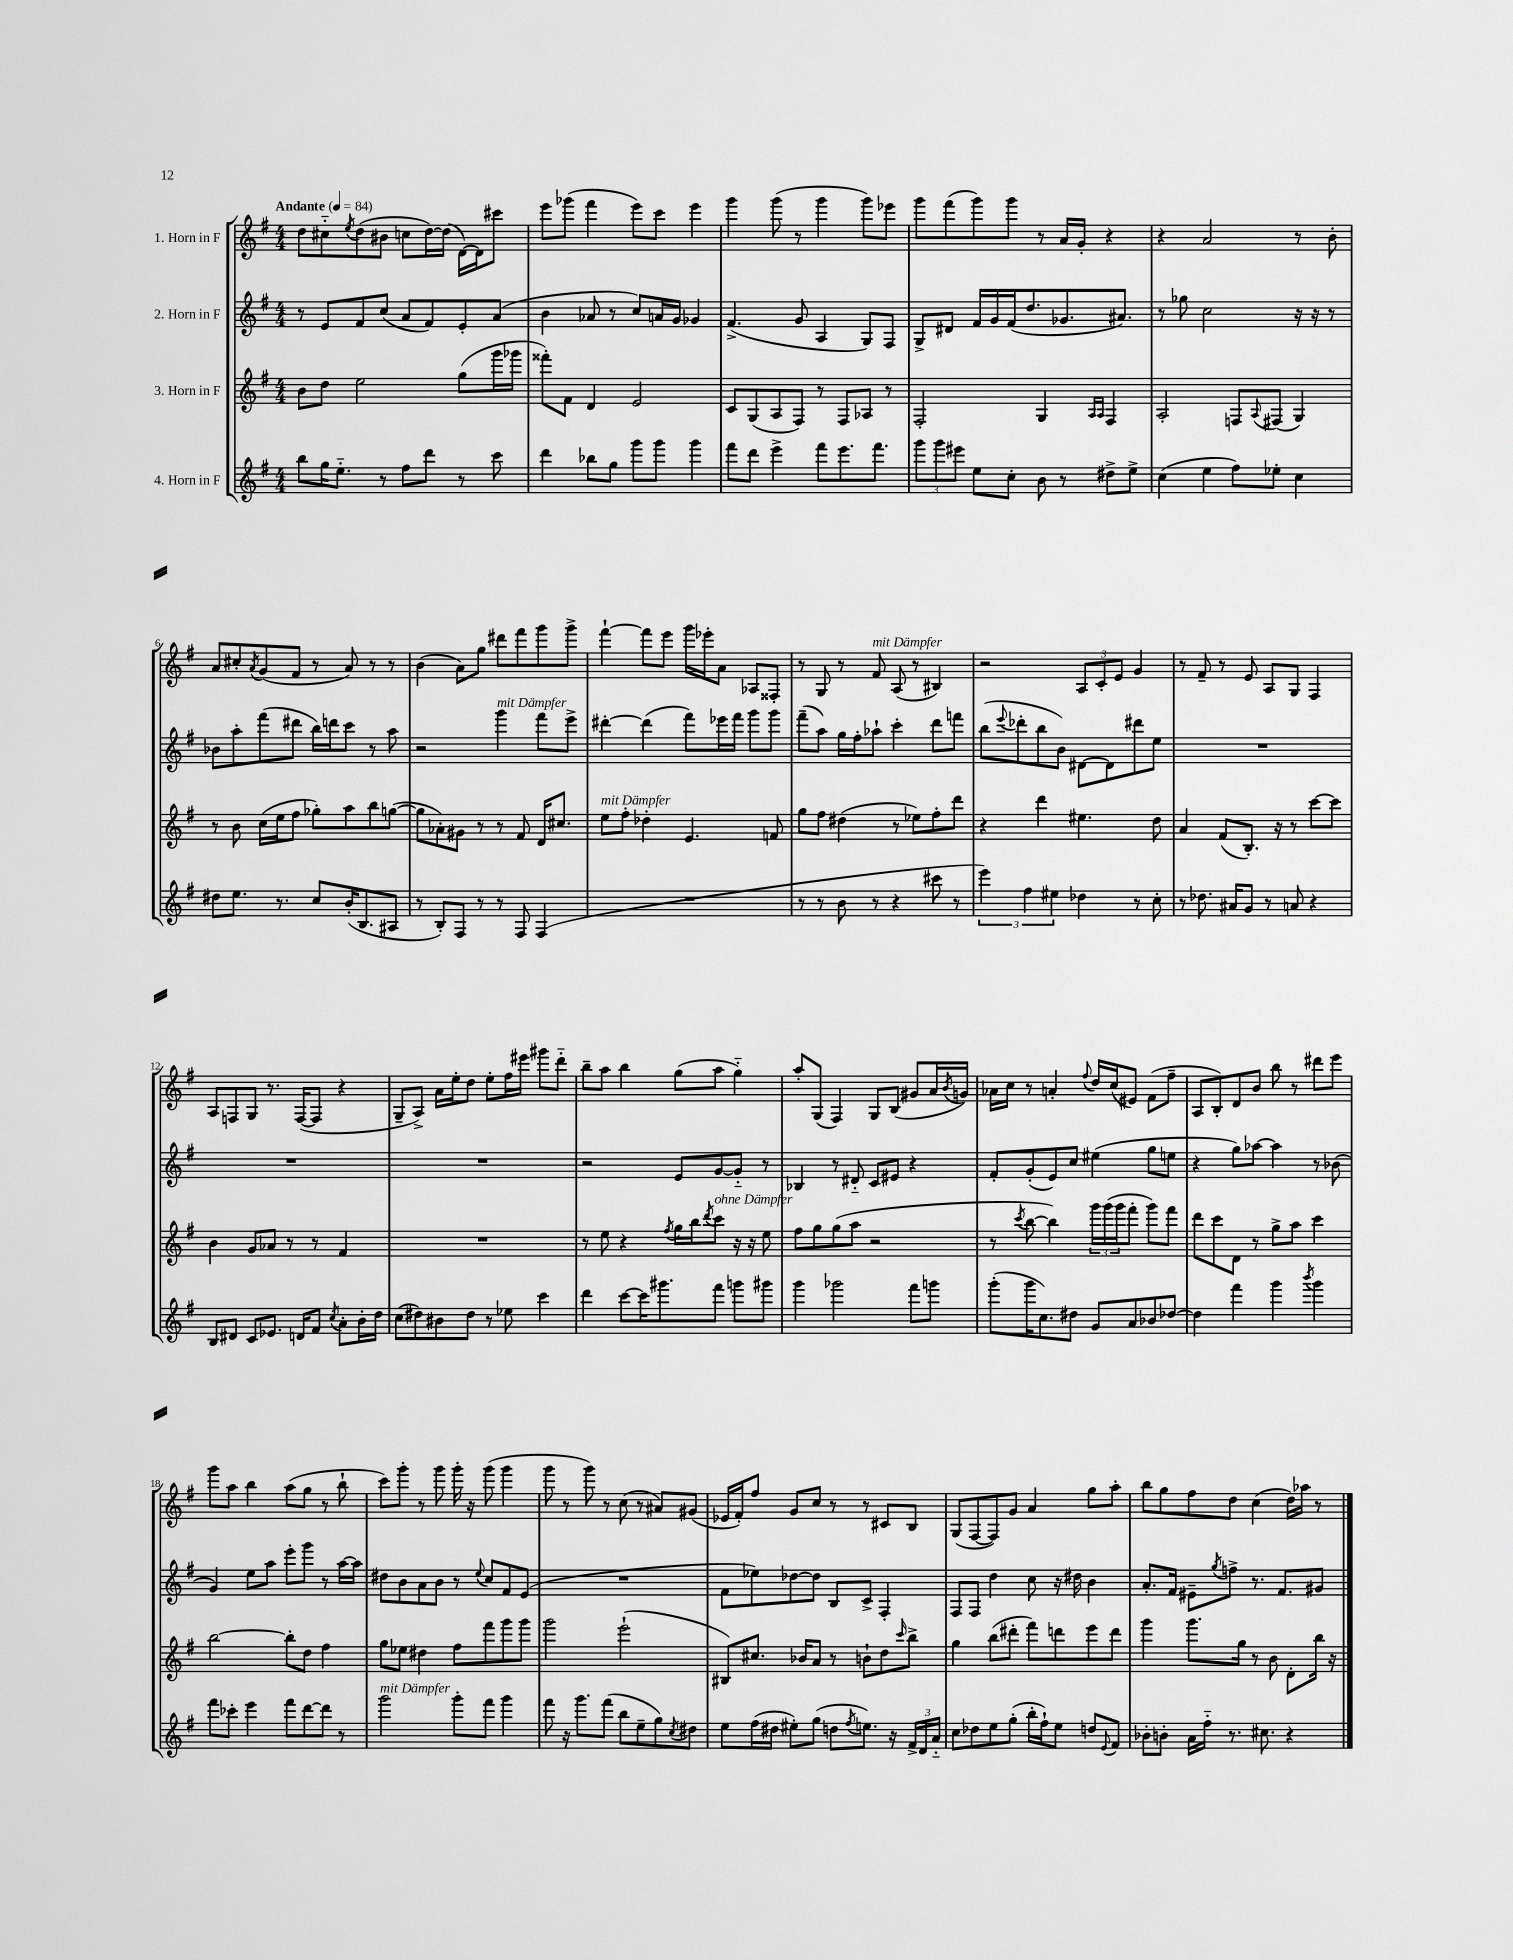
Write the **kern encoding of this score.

**kern	**kern	**kern	**kern
*part4	*part3	*part2	*part1
*staff4	*staff3	*staff2	*staff1
*I"4. Horn in F	*I"3. Horn in F	*I"2. Horn in F	*I"1. Horn in F
*clefG2	*clefG2	*clefG2	*clefG2
*k[f#]	*k[f#]	*k[f#]	*k[f#]
*M4/4	*M4/4	*M4/4	*M4/4
*MM84	*MM84	*MM84	*MM84
=1	=1	=1	=1
!	!	!	!LO:TX:a:B:t=Andante
8bb\L	8b\L	8r	8dd\L
16gg\K	8dd\J	8e/L	8cc#X\
8.ee\J	.	.	.
.	.	.	8qee/
.	2ee\	8f#/	(8dd\
8r	.	(8cc/J	8b#X\J
8ff#\L	.	8a/L	8ccn\L
8ddd\J	.	8f#/)	[16dd\L)
.	.	.	(16dd\JJ]
8r	(8gg\L	8e'/	[16d\LL)
.	.	.	16d\J]
8ccc\	16ggg\L	(8a/J	8ccc#X\J
.	16ggg-X\JJ	.	.
=2	=2	=2	=2
4ddd\	8fff##X'\L)	4b\	8eee\L
.	8f#\J	.	(8ggg-X\J
8bb-X\L	4d/	8a-X/	4fff#\
8gg\J	.	8r	.
8ggg\L	2e/	8cc/L)	8eee\L)
8ggg\J	.	16an/L	8ccc\J
.	.	16g/JJ	.
4ggg\	.	4g-X/	4eee\
=3	=3	=3	=3
8fff#\L	8c/L	(4.f#^/	4ggg\
8ddd\J	(8G/	.	.
4eee^\	8A/	.	(8ggg\
.	8F#/J)	8g/	8r
8fff#\L	8r	4A/	4ggg\
8.eee\	8F#/L	.	.
.	8A-X/J	8G/L)	8ggg\L)
8.fff#\J	.	.	.
.	8r	8F#/J	8eee-X\J
=4	=4	=4	=4
12ggg\L	2F#'/	8G^/L	8ggg\L
12ggg\	.	.	.
.	.	8d#X/J	(8fff#\
12eee#X\J	.	.	.
8ee\L	.	16f#/LL	8ggg\)
.	.	16g/	.
8cc'\J	.	(16f#/J	8ggg\J
.	.	8.dd/	.
8b\	4G/	.	8r
8r	.	8.g-X/	16a/LL
.	.	.	16g'/JJ
.	16qqA/LL	.	.
.	16qqA/JJ	.	.
8dd#X^\L	4F#/	.	4r
.	.	8.a#X/J)	.
8ee^\J	.	.	.
=5	=5	=5	=5
(4cc\	2A'/	8r	4r
.	.	8gg-X\	.
4ee\	.	2cc\	2a/
8ff#\L)	8Fn/L	.	.
.	8qqA/	.	.
8ee-X'\J	(8F#X/J	.	.
4cc\	4G/)	16r	8r
.	.	16r	.
.	.	8r	8b'\
!!LO:LB:g=z
=6	=6	=6	=6
8dd#X\L	8r	8b-X\L	8a/L
8.ee\J	8b\	8aa'\	8cc#X'/
.	.	.	8qa/
.	(16cc\LL	(8fff#\	(8g/
8.r	16ee\J	.	.
.	8ff#\J	8ddd#X\J	8f#/J
8cc/L	8gg-X'\L)	16bb\LL)	8r
.	.	16dddn\J	.
(16b'/K	8aa\	8ccc\J	8a/)
8.B/	.	.	.
.	8bb\	8r	8r
8A#X/J	([8ggn\J	8aa\	8r
=7	=7	=7	=7
8r	8gg\L]	2r	(4b\
8B'/L)	8a-X'\)	.	.
8F#/J	8g#X\J	.	8a\L)
8r	8r	.	8gg\J
!	!	!LO:TX:a:i:t=mit Dämpfer	!
8r	8r	4ggg\	8ddd#X\L
8F#/	8f#/	.	8fff#\
(4F#/	16d/KL	8fff#\L	8ggg\
.	8.cc#X/J	.	.
.	.	8eee^\J	8ggg^\J
=8	=8	=8	=8
!	!LO:TX:a:i:t=mit Dämpfer	!	!
1r	8ee\L	[4ddd#X'\	[4fff#`\
.	8ff#'\J	.	.
.	4dd-X'\	(4ddd#\]	8fff#\L]
.	.	.	8eee\J
.	4.e/	8fff#\L)	16ggg\LL
.	.	.	16eee-X'\J
.	.	16eee-X\L	8a\J
.	.	16fff#\JJ	.
.	.	8ggg\L	8A-X/L
.	8fn/	8ggg\J	8F##X'/J
=9	=9	=9	=9
8r	8gg\L	(8fff#~\L	8r
8r	8ff#\J	8aa\J)	8G/
8b\	(4dd#X\	16gg\LL	8r
.	.	16ff#'\J	.
!	!	!	!LO:TX:a:i:t=mit Dämpfer
8r	.	8aa-X`\J	8f#/
4r	8r	4ccc'\	(8A/
.	8ee-X\L)	.	8r
8ccc#X\	8ff#'\	8ddd\L	4B#X/)
8r	8ddd\J	8fffn\J	.
=10	=10	=10	=10
6eee\)	4r	(8bb\L	2r
.	.	8qqeee/	.
.	.	8ddd-X'\	.
6ff#\	.	.	.
.	4ddd\	8bb\	.
6ee#X\	.	.	.
.	.	8b\J)	.
4dd-X\	4.ee#X\	[8d#X\L	12A/L
.	.	.	12c'/
.	.	8d#\]	.
.	.	.	12e/J
8r	.	8ddd#X\	4g/
8cc'\	8dd\	8ee\J	.
=11	=11	=11	=11
8r	4a/	1r	8r
8.dd-X\	.	.	8f#~/
.	(8f#/L	.	8r
16a#X/KL	.	.	.
8g/J	8.B'/J)	.	8e/
8r	.	.	8A/L
.	16r	.	.
8an/	8r	.	8G/J
4r	[8ccc\L	.	4F#/
.	8ccc\J]	.	.
!!LO:LB:g=z
=12	=12	=12	=12
8B/L	4b\	1r	8A/L
8d#X/J	.	.	8Fn/
8c/L	8g/L	.	8G/J
8.e-X/J	8a-X/J	.	8.r
.	8r	.	.
16dn/KL	.	.	([16F/KL
8f#/J	8r	.	8F/J]
8qcc/	.	.	.
8a'\L	4f#/	.	4r
16b'\L	.	.	.
16dd\JJ	.	.	.
=13	=13	=13	=13
(8cc\L	1r	1r	8G~/L
8dd#X\)	.	.	8A^/J)
8b#X\	.	.	16a\LL
.	.	.	16ee'\J
8dd#\J	.	.	8dd\J
8r	.	.	8ee'\L
8ee-X\	.	.	16ff#\L
.	.	.	16eee#X\JJ
4ccc\	.	.	8ggg#X\L
.	.	.	8ddd\J
=14	=14	=14	=14
4ddd\	8r	2r	8bb~\L
.	8ee\	.	8aa\J
[8ccc\L	4r	.	4bb\
16ccc\K]	.	.	.
8.ggg#X\	.	.	.
.	8qff#/	.	.
.	16gg\LL	8e/L	(8gg\L
.	16bb\J	.	.
.	8qddd/	.	.
!	!LO:TX:a:i:t=ohne Dämpfer	!	!
8fff#\J	8ccc\J	[8g/	8aa\J
8gggn\L	16r	8g/J]	4gg\)
.	16r	.	.
8ggg#X\J	8ee\	8r	.
=15	=15	=15	=15
4ggg\	8ff#\L	4B-X/	8aa'/L
.	8gg\	.	(8G/J
2ggg-X\	(8gg\	8r	4F#/)
.	8aa\J	8d#X/	.
.	2r	8c/L	8G/L
.	.	8e#X/J	(8B/J
8fff#\L	.	4r	8g#X/L
8gggn\J	.	.	16a/L
.	.	.	8qb/
.	.	.	16gn/JJ)
=16	=16	=16	=16
(8ggg'\L	8r	8f#'/L	16a-X\LL
.	.	.	16cc\JJ
.	8qccc/	.	.
16ggg\K	[8bb\	(8g'/	8r
8.cc\)	.	.	.
.	4bb\])	8e/)	4an'/
8dd#X\J	.	8cc/J	.
.	.	.	8qqff#/
8g/L	24ggg\LL	(4ee#X\	16dd/LL
.	(24ggg\	.	.
.	.	.	(16cc/J
.	24ggg\J	.	.
8a/	8fff#'\J	.	8e#X/J)
8b-X/	8ggg\L)	8gg\L	(8f#\L
[8dd-X/J	8fff#\J	8een\J	8ff#~\J
=17	=17	=17	=17
4dd-\]	8ddd\L	4r	8A/L
.	8ccc\	.	8B'/)
4fff#\	8d\J	8gg\L)	8d/
.	8r	[8aa-X\J	8b/J
4ggg\	8gg^\L	4aa-\]	8bb\
.	8aa\J	.	8r
8qbbb/	.	.	.
4ggg\	4ccc\	8r	8ddd#X\L
.	.	(8b-X\	8eee\J
!!LO:LB:g=z
=18	=18	=18	=18
8fff#\L	[2bb\	4g/)	8ggg\L
8ccc-X'\J	.	.	8aa\J
4eee\	.	8ee\L	4bb\
.	.	8aa\J	.
8fff#\L	8bb'\L]	8eee'\L	(8aa\L
[8ddd\	8dd\J	8ggg\J	8gg\J
8ddd\J]	4ff#\	8r	8r
8r	.	[16aa\LL	8bb`\
.	.	16aa\JJ]	.
=19	=19	=19	=19
!LO:TX:a:i:t=mit Dämpfer	!	!	!
2ggg\	8gg\L	8dd#X\L	8ccc\L)
.	8ee-X\J	8b\	8ggg'\J
.	4dd#X\	8a\	8r
.	.	8b\J	8ggg\
8ggg'\L	8ff#\L	8r	16ggg'\
.	.	.	16r
.	.	8qqee/	.
8fff#\J	8fff#\	8cc/L	(8ggg\
4ggg\	8ggg\	8f#/	4ggg\
.	8ggg\J	(8e/J	.
=20	=20	=20	=20
8fff#\	2ggg\	1r	8ggg\
16r	.	.	8r
8.ggg\L	.	.	.
.	.	.	8ggg\)
(8fff#\J	.	.	8r
8bb\L	(2eee`\	.	(8cc\
8ee~\	.	.	8r
8gg\)	.	.	8a#X/L)
8qcc/	.	.	.
8dd#X\J	.	.	(8g#X/J
=21	=21	=21	=21
8ee\L	8B#X/L)	8f#\L	16e-X/LL
.	.	.	16f#'/J)
(16ff#\L	8.cc#X/J	8ee-X\)	8ff#/J
16dd#X\JJ	.	.	.
8ee#X'\L)	.	[8dd-X\	8g/L
.	16b-X/KL	.	.
(8gg\J	8a/J	8dd-\J]	8cc/J
8ddn\L	8r	8B/L	8r
8qff#/	.	.	.
8.een\J)	8bn`\L	8c^/J	8r
.	8dd\	4F#'/	8c#X/L
16r	.	.	.
.	16qqccc/	.	.
24f#^/LL	8bb^\J	.	8B/J
24d/	.	.	.
24a/JJ	.	.	.
=22	=22	=22	=22
8cc\L	4gg\	8F#/L	(8G/L
8dd-X\	.	8F#/J	[8F#/
8ee\	(8bb\L	4dd\	8F#/])
(8gg'\J	8ddd#X'\J	.	8g/J
16bb'\LL	8fff#\L)	8cc\	4a/
16ff#`\J)	.	.	.
8ee\J	8dddn\	16r	.
.	.	16dd#X\	.
8ddn/L	8eee\	4b\	8gg\L
8qqe/	.	.	.
8f#/J	8ddd\J	.	8aa'\J
=23	=23	=23	=23
8b-X'\L	4ggg\	8.a'/L	8bb\L
8bn'\J	.	.	8gg\
.	.	16f#/Jk	.
16a\LL	8.ggg\L	8e#X~\L	8ff#\
16ff#\JJ	.	.	.
.	.	8qgg/	.
8.r	.	8ffn^\J	8dd\J
.	16gg\Jk	.	.
.	8r	8.r	(4cc\
8.cc#X\	.	.	.
.	8b\	.	.
.	.	8.f#/L	.
4r	8d'\L	.	16dd\LL)
.	.	.	16aa-X\JJ
.	16bb\Jk	8g#X/J	8r
.	16r	.	.
==	==	==	==
*-	*-	*-	*-
